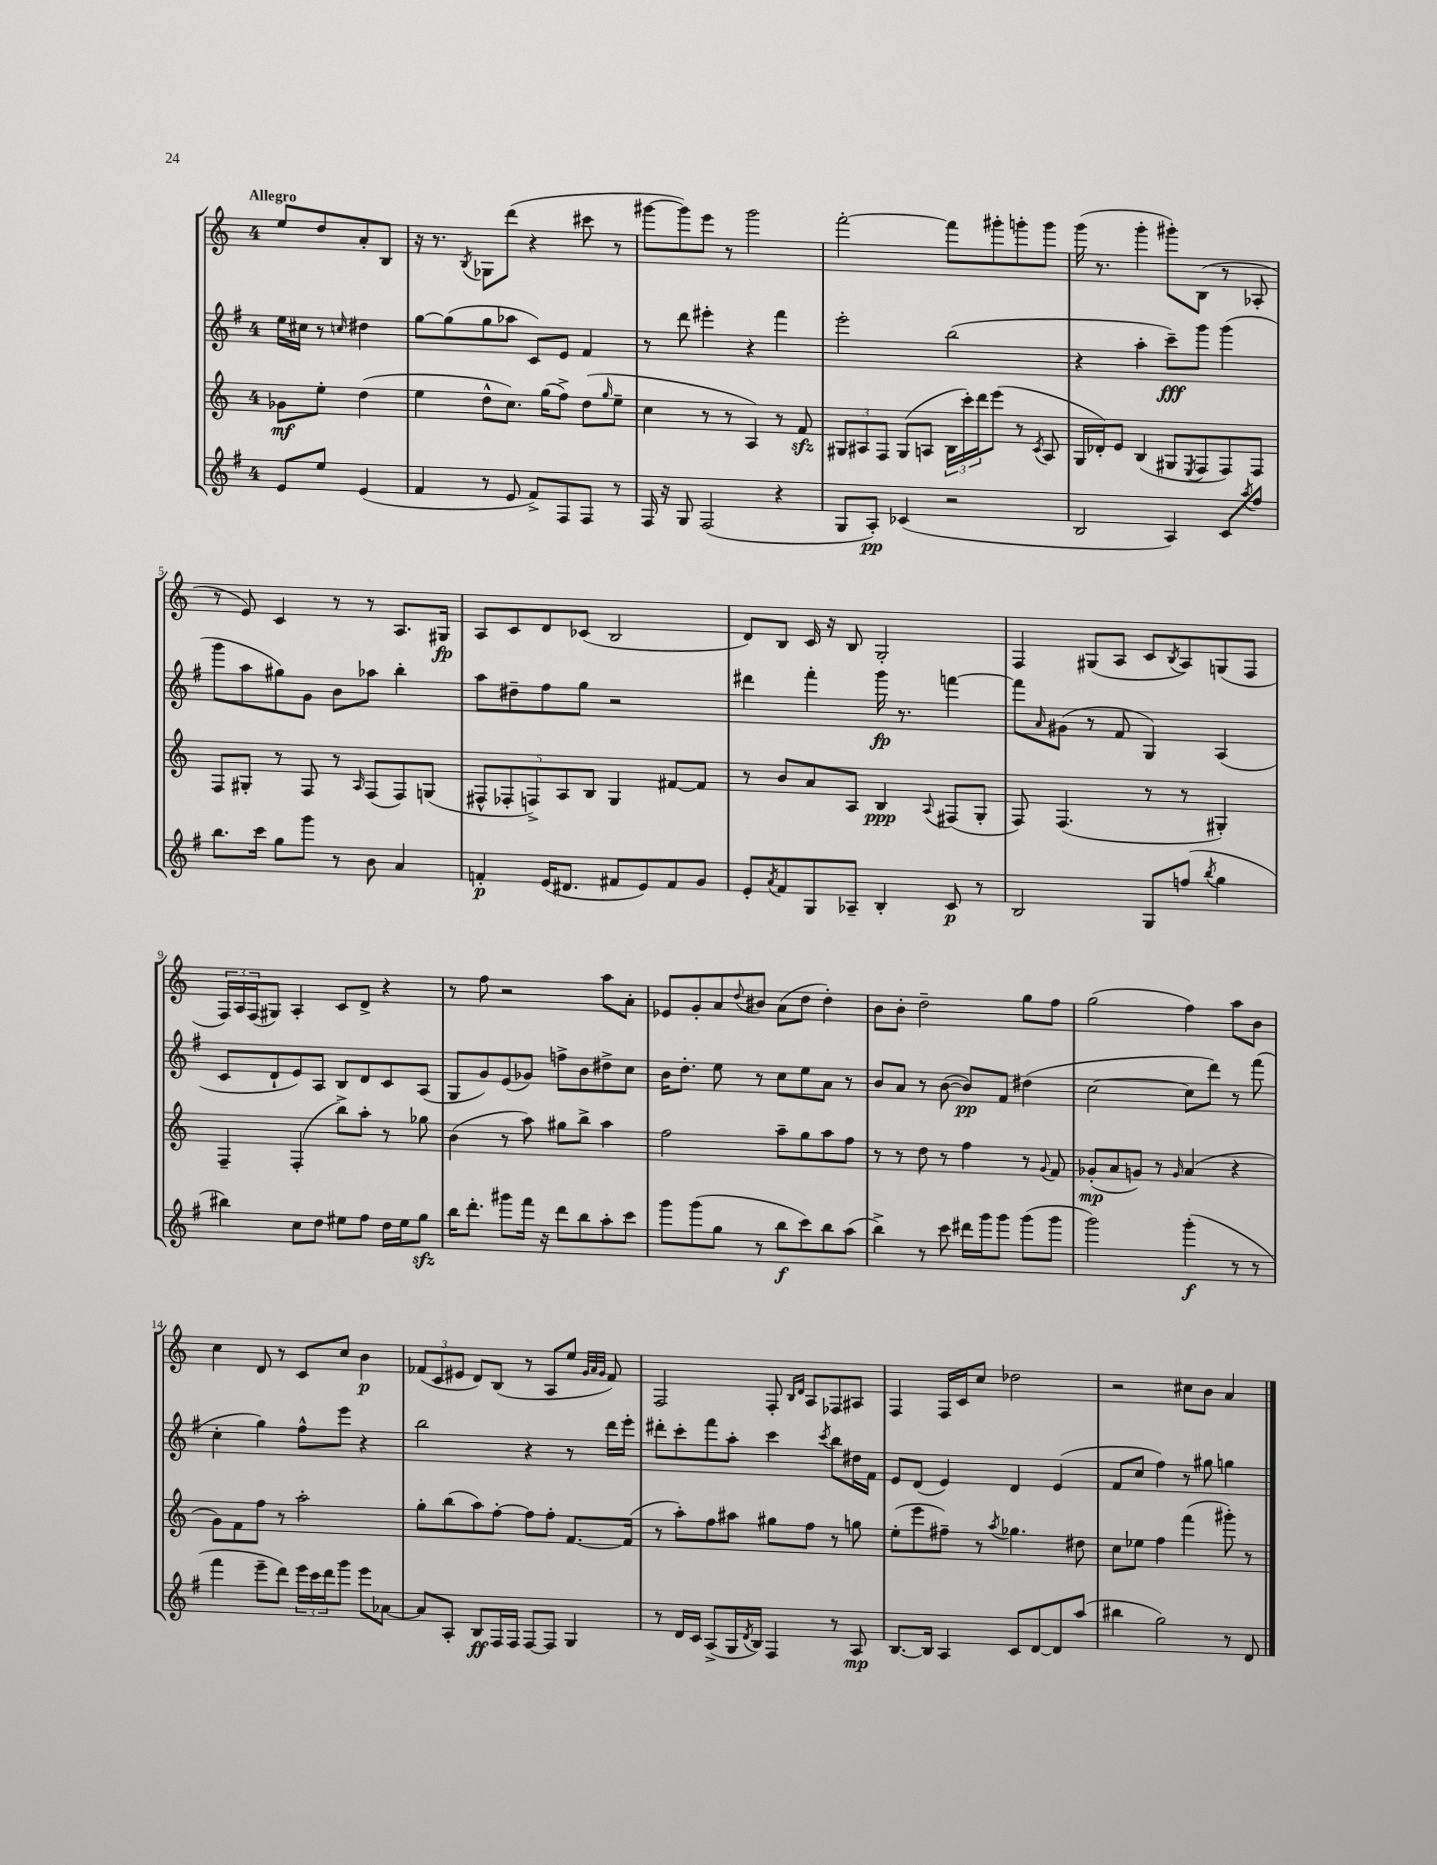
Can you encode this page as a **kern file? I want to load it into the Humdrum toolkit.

**kern	**dynam	**kern	**dynam	**kern	**dynam	**kern	**dynam
*part4	*part4	*part3	*part3	*part2	*part2	*part1	*part1
*staff4	*staff4	*staff3	*staff3	*staff2	*staff2	*staff1	*staff1
*clefG2	*	*clefG2	*	*clefG2	*	*clefG2	*
*k[f#]	*	*k[]	*	*k[f#]	*	*k[]	*
*M4/4	*	*M4/4	*	*M4/4	*	*M4/4	*
=	=	=	=	=	=	=	=
!	!	!	!	!	!	!LO:TX:a:B:t=Allegro	!
8e/L	.	8g-X\L	mf	16ee\LL	.	8ee/L	.
.	.	.	.	16cc#X\JJ	.	.	.
8ee/J	.	8ee'\J	.	8r	.	8dd/	.
.	.	.	.	16qqccn/	.	.	.
(4e/	.	(4dd\	.	4dd#X\	.	8a'/	.
.	.	.	.	.	.	8B/J	.
=1	=1	=1	=1	=1	=1	=1	=1
4f#/	.	4ee\	.	[8gg\L	.	16r	.
.	.	.	.	.	.	8.r	.
.	.	.	.	(8gg\]	.	.	.
.	.	.	.	.	.	8qB/	.
8r	.	8dd^^\L	.	8gg\	.	8G-X\L	.
8e/	.	8.cc\J)	.	8aa-X\J	.	(8ddd\J	.
8f#^/L)	.	.	.	8c/L)	.	4r	.
.	.	(16gg\KL	.	.	.	.	.
8F#/	.	8ff^\J)	.	8e/J	.	.	.
8F#/J	.	(8dd\L	.	4f#/	.	8ccc#X\	.
.	.	16qqgg/	.	.	.	.	.
8r	.	8ee~\J	.	.	.	8r	.
=2	=2	=2	=2	=2	=2	=2	=2
16F#/	.	4cc\	.	8r	.	[8ggg#X\L	.
16r	.	.	.	.	.	.	.
8G/	.	.	.	8ddd\	.	8ggg#\])	.
(2F#/	.	8r	.	4eee#X'\	.	8eee\J	.
.	.	8r	.	.	.	8r	.
.	.	4A/)	.	4r	.	2ggg#\	.
4r	.	8r	.	4fff#\	.	.	.
.	.	8fzz/	.	.	.	.	.
=3	=3	=3	=3	=3	=3	=3	=3
8G/L	.	12G#X/L	.	2eee'\	.	[2fff'\	.
.	.	12A#X/	.	.	.	.	.
8A'/J)	pp	.	.	.	.	.	.
.	.	12F/J	.	.	.	.	.
(4c-X/	.	(8G#/L	.	.	.	.	.
.	.	8An/J	.	.	.	.	.
2r	.	24B\LL	.	(2bb\	.	8fff\L]	.
.	.	24ccc'\)	.	.	.	.	.
.	.	24ddd\J	.	.	.	.	.
.	.	(8eee\J	.	.	.	8ggg#X'\	.
.	.	8r	.	.	.	8gggn'\	.
.	.	8qc/	.	.	.	.	.
.	.	8A/	.	.	.	8ggg\J	.
=4	=4	=4	=4	=4	=4	=4	=4
2B/	.	16G/LL	.	4r	.	(16ggg\	.
.	.	16d-X'/J)	.	.	.	8.r	.
.	.	8e/J	.	.	.	.	.
.	.	(4B/	.	4aa'\	.	4ggg'\	.
4A/)	.	8G#X/L	.	8ccc~\L)	fff	8ggg#X'\L)	.
.	.	8qE/	.	.	.	.	.
.	.	8F/	.	8ggg\J	.	(8B\J	.
8c/L	.	8F/)	.	(4ggg\	.	8r	.
8qaa/	.	.	.	.	.	.	.
8ff#/J	.	8F/J	.	.	.	8A-X'/	.
!!LO:LB:g=z
=5	=5	=5	=5	=5	=5	=5	=5
8.bb\L	.	8F/L	.	8ggg\L	.	8r	.
.	.	8G#X'/J	.	8aa\	.	8e/)	.
16ccc\Jk	.	.	.	.	.	.	.
8gg\L	.	8r	.	8gg#X\)	.	4c/	.
8ggg\J	.	8F/	.	8g\J	.	.	.
8r	.	8r	.	8b\L	.	8r	.
.	.	16qqA/	.	.	.	.	.
8b\	.	(8F/L	.	8aa-X\J	.	8r	.
4a/	.	8F/)	.	4bb'\	.	8.A/L	.
.	.	(8Gn/J	.	.	.	.	.
.	.	.	.	.	.	16G#X/Jk	fp
=6	=6	=6	=6	=6	=6	=6	=6
4fn'/	p	10F#X^^/L	.	8aa\L	.	8A/L	.
.	.	10F-X'/	.	.	.	.	.
.	.	.	.	8dd#X~\	.	8c/	.
.	.	10Fn^/)	.	.	.	.	.
(16e/KL	.	.	.	8ff#\	.	8d/	.
.	.	10A/	.	.	.	.	.
8.d#X/J	.	.	.	.	.	.	.
.	.	.	.	8gg\J	.	(8c-X/J	.
.	.	10B/J	.	.	.	.	.
8f#X/L	.	4G/	.	2r	.	2B/	.
8e/)	.	.	.	.	.	.	.
8f#/	.	[8f#X/L	.	.	.	.	.
8g/J	.	8f#/J]	.	.	.	.	.
=7	=7	=7	=7	=7	=7	=7	=7
8e'/L	.	8r	.	4ddd#X\	.	8d/L)	.
8qa/	.	.	.	.	.	.	.
8f#/	.	8b/L	.	.	.	8B/J	.
8G/	.	8a/	.	4fff#'\	.	16c/	.
.	.	.	.	.	.	16r	.
8A-X~/J	.	8A/J	.	.	.	8B/	.
4B'/	.	4B/	ppp	16ggg\	fp	2G'/	.
.	.	.	.	8.r	.	.	.
.	.	8qqA/	.	.	.	.	.
8c/	p	(8F#X/L	.	[4fffn\	.	.	.
8r	.	8G'/J	.	.	.	.	.
=8	=8	=8	=8	=8	=8	=8	=8
2B/	.	8F/)	.	8fff\L]	.	4F/	.
.	.	.	.	16qqa/	.	.	.
.	.	(4.F/	.	(8g#X\J	.	.	.
.	.	.	.	8r	.	(8G#X/L	.
.	.	.	.	8f#/	.	8A/J	.
8G/L	.	8r	.	4G/)	.	8c/L	.
.	.	.	.	.	.	8qB/	.
(8ffn/J	.	8r	.	.	.	8A/)	.
8qbb/	.	.	.	.	.	.	.
4gg\	.	4G#X'/)	.	(4A/	.	(8Gn/	.
.	.	.	.	.	.	8F/J	.
!!LO:LB:g=z
=9	=9	=9	=9	=9	=9	=9	=9
4bb#X\)	.	4F~/	.	8c/L	.	24F/LL)	.
.	.	.	.	.	.	24A/	.
.	.	.	.	.	.	(24F/J	.
.	.	.	.	8d`/	.	8G#X/J)	.
8cc\L	.	(4F'/	.	8e/)	.	4A'/	.
8dd\J	.	.	.	8A/J	.	.	.
8ee#X\L	.	8bb^\L)	.	8B/L	.	8c/L	.
8ff#\J	.	8aa'\J	.	8d/	.	8d^/J	.
16dd\LL	.	8r	.	8c/	.	4r	.
16ee#\J	.	.	.	.	.	.	.
8ggzz\J	.	8gg-X\	.	(8A/J	.	.	.
=10	=10	=10	=10	=10	=10	=10	=10
16bb\KL	.	(4b\	.	8G/L	.	8r	.
8.ddd'\J	.	.	.	.	.	.	.
.	.	.	.	8g/)	.	8ff\	.
8ggg#X\L	.	8r	.	(8e/	.	2r	.
16fff#\Jk	.	8aa\)	.	8g-X/J)	.	.	.
16r	.	.	.	.	.	.	.
8ddd\L	.	8gg#X\L	.	8ffn^\L	.	.	.
8bb\	.	8bb^\J	.	8b\	.	.	.
8aa'\	.	4aa\	.	8dd#X^\	.	8aa\L	.
8ccc\J	.	.	.	8cc\J	.	8a'\J	.
=11	=11	=11	=11	=11	=11	=11	=11
8ggg\L	.	2ff\	.	16b\KL	.	8e-X/L	.
.	.	.	.	8.dd'\J	.	.	.
(8ggg\	.	.	.	.	.	8g'/	.
8gg\J	.	.	.	8ee\	.	8a/	.
.	.	.	.	.	.	8qqdd/	.
8r	.	.	.	8r	.	8b#X/J	.
8bb\L	f	8aa~\L	.	8cc\L	.	(8a\L	.
8ccc\)	.	8gg\	.	8ee\	.	8dd\J	.
8bb\	.	8aa\	.	8a\J	.	4dd'\)	.
(8aa\J	.	8ff\J	.	8r	.	.	.
=12	=12	=12	=12	=12	=12	=12	=12
4bb^\)	.	8r	.	8b/L	.	8b\L	.
.	.	8r	.	8a/J	.	8b'\J	.
8r	.	8dd\	.	8r	.	2dd~\	.
8ccc\	.	8r	.	([8b\	.	.	.
16ddd#X\LL	.	4ff\	.	8b/L])	pp	.	.
16ggg\J	.	.	.	.	.	.	.
8ggg\J	.	.	.	8f#/J	.	.	.
(8ggg\L	.	8r	.	(4dd#X\	.	8gg\L	.
.	.	8qqg/	.	.	.	.	.
8ggg\J	.	8f/	.	.	.	8ff\J	.
=13	=13	=13	=13	=13	=13	=13	=13
2ggg\)	.	(8g-X'/L	mp	[2cc\	.	(2gg\	.
.	.	8a/	.	.	.	.	.
.	.	8gn/J)	.	.	.	.	.
.	.	8r	.	.	.	.	.
.	.	16qqg/	.	.	.	.	.
(4ggg'\	f	(4a/	.	8cc\L]	.	4ff\)	.
.	.	.	.	8ddd\J)	.	.	.
8r	.	4r	.	8r	.	8aa\L	.
8r	.	.	.	(8fff#\	.	8b\J	.
!!LO:LB:g=z
=14	=14	=14	=14	=14	=14	=14	=14
4fff#\	.	8g\L)	.	4cc'\	.	4cc\	.
.	.	8f\	.	.	.	.	.
8eee~\L	.	8ff\J	.	4gg\)	.	8d/	.
8ddd\J)	.	8r	.	.	.	8r	.
24eee\LL	.	2aa'\	.	8ff#^^\L	.	8c/L	.
24ccc\	.	.	.	.	.	.	.
24ddd\J	.	.	.	.	.	.	.
8ggg\J	.	.	.	8eee\J	.	8cc/J	.
8eee\L	.	.	.	4r	.	4b\	p
[8a-X\J	.	.	.	.	.	.	.
=15	=15	=15	=15	=15	=15	=15	=15
8a-/L]	.	8gg'\L	.	2bb\	.	(12f-X/L	.
.	.	.	.	.	.	12c/	.
8A'/J	.	(8bb\	.	.	.	.	.
.	.	.	.	.	.	12e#X/J	.
8B/L	ff	8aa\)	.	.	.	8d/L)	.
16F#/L	.	[8ff'\J	.	.	.	(8B/J	.
16F#/JJ	.	.	.	.	.	.	.
[8F#/L	.	8ff\L]	.	4r	.	8r	.
8F#/J]	.	8ff'\J	.	.	.	8A/L	.
4G/	.	[8.f/L	.	8r	.	8ee/J	.
.	.	.	.	.	.	32qqg/LLL	.
.	.	.	.	.	.	32qqa/	.
.	.	.	.	.	.	32qqg/JJJ	.
.	.	.	.	16ddd\LL	.	8f-/)	.
.	.	(16f/Jk]	.	16eee'\JJ	.	.	.
=16	=16	=16	=16	=16	=16	=16	=16
8r	.	8r	.	8ddd#X'\L	.	2F/	.
16d/LL	.	8aa'\L)	.	8ccc'\	.	.	.
16c/JJ	.	.	.	.	.	.	.
(8A^/L	.	8ff\	.	8fff#\	.	.	.
16G/L	.	8aa#X\J	.	8aa'\J	.	.	.
8qd/	.	.	.	.	.	.	.
16B/JJ)	.	.	.	.	.	.	.
4F#/	.	8gg#X\L	.	4ccc\	.	8F'/	.
.	.	.	.	.	.	16qqB/LL	.
.	.	.	.	.	.	16qqd/JJ	.
.	.	8ff\J	.	.	.	8A/L	.
.	.	.	.	8qccc/	.	.	.
8r	.	8r	.	8bb\L	.	8F-X/	.
8A/	mp	8ggn\	.	16dd#X\L	.	8A#X/J	.
.	.	.	.	16f#\JJ	.	.	.
=17	=17	=17	=17	=17	=17	=17	=17
[8.B/L	.	(8ee'\L	.	8e/L	.	4F/	.
.	.	8eee\	.	(8d/J	.	.	.
16B/Jk]	.	.	.	.	.	.	.
4A/	.	8ff#X~\J)	.	4e/)	.	16F/LL	.
.	.	.	.	.	.	16c/J	.
.	.	8r	.	.	.	8cc/J	.
.	.	8qaa/	.	.	.	.	.
8c/L	.	4.gg-X\	.	4d/	.	2dd-X\	.
[8d/	.	.	.	.	.	.	.
8d/]	.	.	.	(4e/	.	.	.
(8aa/J	.	8dd#X\	.	.	.	.	.
=18	=18	=18	=18	=18	=18	=18	=18
4bb#X\	.	8cc\L	.	8f#/L	.	2r	.
.	.	8ee-X\J	.	8cc/J	.	.	.
2gg\)	.	4ff\	.	4ff#\)	.	.	.
.	.	(4fff\	.	8r	.	8cc#X\L	.
.	.	.	.	8gg#X\	.	8b\J	.
8r	.	8ggg#X'\)	.	4ggn\	.	4a/	.
8d/	.	8r	.	.	.	.	.
==	==	==	==	==	==	==	==
*-	*-	*-	*-	*-	*-	*-	*-
